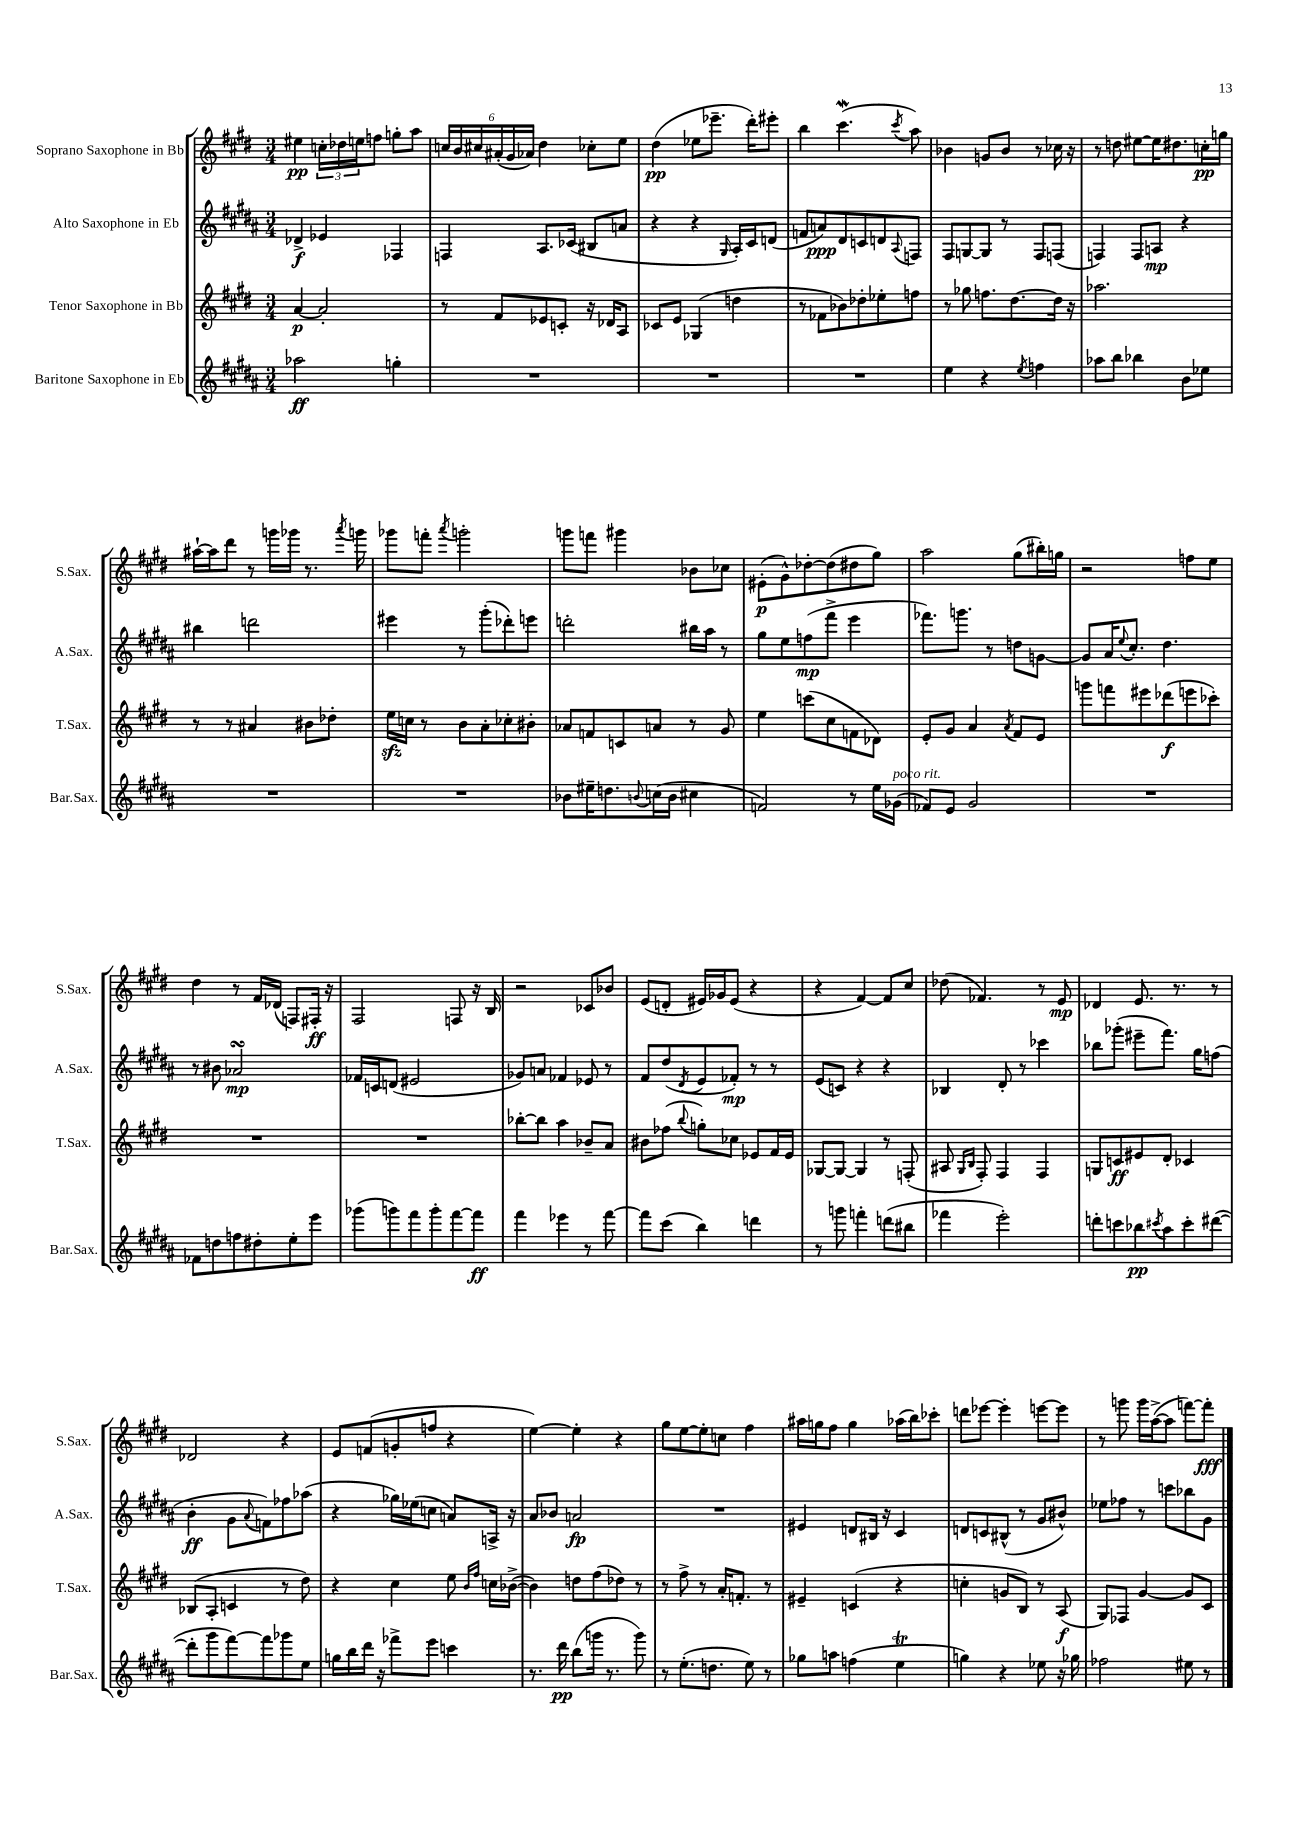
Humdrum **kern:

**kern	**kern	**kern	**kern
*staff4	*staff3	*staff2	*staff1
*clefG2	*clefG2	*clefG2	*clefG2
*k[f#c#g#d#a#]	*k[f#c#g#d#]	*k[f#c#g#d#a#]	*k[f#c#g#d#]
*M3/4	*M3/4	*M3/4	*M3/4
2aa-	[4a	4d-^	4ee#
.	2a']	4e-	24cc'
.	.	.	24dd-
.	.	.	24ee
.	.	.	8ff
4gg'	.	4F-	8gg'
.	.	.	8aa
=	=	=	=
2.r	8r	4F	24cc
.	.	.	24b
.	.	.	24cc#
.	8f#	.	(24a#'
.	.	.	24g#
.	.	.	24a-)
.	8e-	8.A#	4dd#
.	8c'	.	.
.	.	(16c-	.
.	16r	8B#	8cc-'
.	16d-	.	.
.	8A	8a	8ee
=	=	=	=
2.r	8c-	4r	(4dd#
.	8e	.	.
.	(4G-	4r	8ee-
.	.	.	8.eee-~
.	.	16qqG#	.
.	4dd	16A#')	.
.	.	16c#	16ddd#')
.	.	(8d	8eee#'
=	=	=	=
2.r	8r	8f	4bb
.	8f-	8a)	.
.	8b-)	8d#	(4.ccc#
.	8dd-'	8c	.
.	8ee-'	8d	.
.	.	8qqA#	8qccc#
.	8ff	8F	8aa)
=	=	=	=
4ee	8r	8F#	4b-
.	8gg-	[8G	.
4r	8.ff	8G]	8g
.	.	8r	8b-
.	[8.dd#	.	.
8qee	.	.	.
4ff	.	8F#	8r
.	16dd#]	(8F	16cc-
.	16r	.	16r
=	=	=	=
8aa-	2.aa-	4F)	8r
8bb	.	.	8dd
4bb-	.	8F	[8ee#
.	.	8A	16ee#]
.	.	.	8.dd#
8b	.	4r	.
8ee-	.	.	16cc'
.	.	.	16gg
=	=	=	=
2.r	8r	4bb#	[16aa#`
.	.	.	16aa#]
.	8r	.	8ddd#
.	4a#	2ddd	8r
.	.	.	16ggg
.	.	.	16ggg-
.	8b#	.	8.r
.	8dd-'	.	.
.	.	.	8qaaa
.	.	.	16ggg
=	=	=	=
2.r	16ee	4eee#	8ggg-
.	16cc	.	.
.	8r	.	8fff'
.	.	.	8qaaa
.	8b	8r	2ggg'
.	8a'	(8ggg#'	.
.	8cc-'	8ddd-')	.
.	8b#'	8eee	.
=	=	=	=
8b-	8a-	2ddd'	8ggg
16ee#~	8f	.	8fff
8.dd	.	.	.
.	8c	.	4ggg#
8qqb	.	.	.
(16cc	8a	.	.
16b	.	.	.
4cc#	8r	16bb#	8b-
.	.	16aa#	.
.	8g#	8r	8cc-
=	=	=	=
2f)	4ee	8gg#	(8e#'
.	.	8ee	8g#^^)
.	(8ccc	(8ff	[8dd-'
.	8cc#	8fff#^	(8dd-]
8r	8f	4eee	8dd#
16ee	8d-)	.	8gg#)
(16g-	.	.	.
=	=	=	=
8f-)	8e'	8.fff-)	2aa
8e	8g#	.	.
.	.	8.ggg	.
2g#	4a	.	.
.	.	8r	.
.	8qa	.	.
.	8f#	8dd	(8gg#
.	8e	[8g	16bb#')
.	.	.	16gg
=	=	=	=
2.r	8ggg	8g]	2r
.	8fff	16a#	.
.	.	8qqee	.
.	.	8.cc#'	.
.	8eee#	.	.
.	(8ddd-	4.dd#	.
.	8eee	.	8ff
.	8ccc-')	.	8ee
=	=	=	=
8f-	2.r	8r	4dd#
8dd	.	8b#	.
8ff	.	2a-	8r
8dd#'	.	.	16f#
.	.	.	(16d-
8ee'	.	.	8F)
8eee	.	.	16F#'
.	.	.	16r
=	=	=	=
(8ggg-	2.r	16f-	2F#
.	.	16c	.
8ggg)	.	(8d	.
8fff#	.	2e#	.
8ggg'	.	.	.
[8fff#	.	.	8F
8fff#]	.	.	16r
.	.	.	16B
=	=	=	=
4fff#	[8bb-'	8g-)	2r
.	8bb-]	8a	.
4eee-	4aa	4f-	.
8r	8b-~	8e-	8c-
[8fff#	8a	8r	8b-
=	=	=	=
8fff#]	8b#	8f#	(8e
(8ccc#	(8ff-	(8dd#	8d'
.	8qqbb	8qd#	.
4bb)	8gg')	8e	16e#)
.	.	.	16g-
.	8cc-	8f-')	(8e#
4ddd	8e-	8r	4r
.	16f#	8r	.
.	16e-	.	.
=	=	=	=
8r	[8G-	(8e	4r
8ggg	8G-_	8c)	.
4fff'	4G-]	4r	[4f#)
(8ddd	8r	4r	8f#]
8bb#	(8F'	.	8cc#
=	=	=	=
4fff-	8A#	4B-	(8dd-
.	16qqG#	.	.
.	16qqB	.	.
.	8F#')	.	4.f-)
2eee')	4F#	8d#'	.
.	.	8r	.
.	4F#	4ccc-	8r
.	.	.	8e
=	=	=	=
8ddd'	8G	8bb-	4d-
8ccc	8c	(8ggg-'	.
8bb-	8e#	8eee#~	8.e
8qccc#	.	.	.
8aa#	8d#'	8.fff#)	.
.	.	.	8.r
8ccc#'	4c-	.	.
.	.	16gg#	.
([8ddd#	.	(8ff	8r
=	=	=	=
8ddd#']	(8B-	4b'	2d-
8ggg#	8A'	.	.
[8fff#)	4c	8g#	.
.	.	8qqa#	.
8fff#]	.	8f)	.
8ggg-	8r	8ff-	4r
8ee	8dd#)	(8aa-	.
=	=	=	=
16gg	4r	4r	8e
16bb	.	.	.
16ddd#	.	.	(8f
16r	.	.	.
8fff-^	4cc#	16gg-)	8g'
.	.	(16ee-	.
8eee	.	8cc	8ff
4ccc	8ee	8a)	4r
.	16qqb	.	.
.	16qqff#	.	.
.	16cc	16A^	.
.	([16b-^	16r	.
=	=	=	=
8.r	4b-])	8a#	[4ee)
.	.	8b-	.
16ddd#	.	.	.
(8bb	8dd	2a	4ee']
16ggg	(8ff#	.	.
8.r	.	.	.
.	8dd-)	.	4r
8ggg)	8r	.	.
=	=	=	=
8r	8r	2.r	8gg#
(8.ee'	8ff#^	.	[8ee
.	8r	.	8ee']
8.dd	.	.	.
.	16a'	.	8cc
.	8.f'	.	.
8ee)	.	.	4ff#
8r	8r	.	.
=	=	=	=
8gg-	4e#~	4e#	16aa#
.	.	.	16gg
8aa	.	.	8ff#
(4ff	(4c	8d	4gg
.	.	16B#	.
.	.	16r	.
4ee	4r	4c#	(16aa-
.	.	.	16bb)
.	.	.	8ccc-'
=	=	=	=
4gg)	4cc'	8d	8ddd
.	.	8c	[8eee-
4r	8g	(8B#^^	4eee-']
.	8B)	8r	.
8ee-	8r	8g#	[8eee
16r	(8A	8b#^^)	8eee]
16gg-	.	.	.
=	=	=	=
2ff-	8G#)	8ee-	8r
.	8F-	8ff-	8ggg
.	[4g#	8r	16ggg
.	.	.	([16aa^
.	.	8ccc	8aa]
8ee#	8g#]	8bb-	[8fff)
8r	8c#	8g#	8fff']
==	==	==	==
*-	*-	*-	*-
